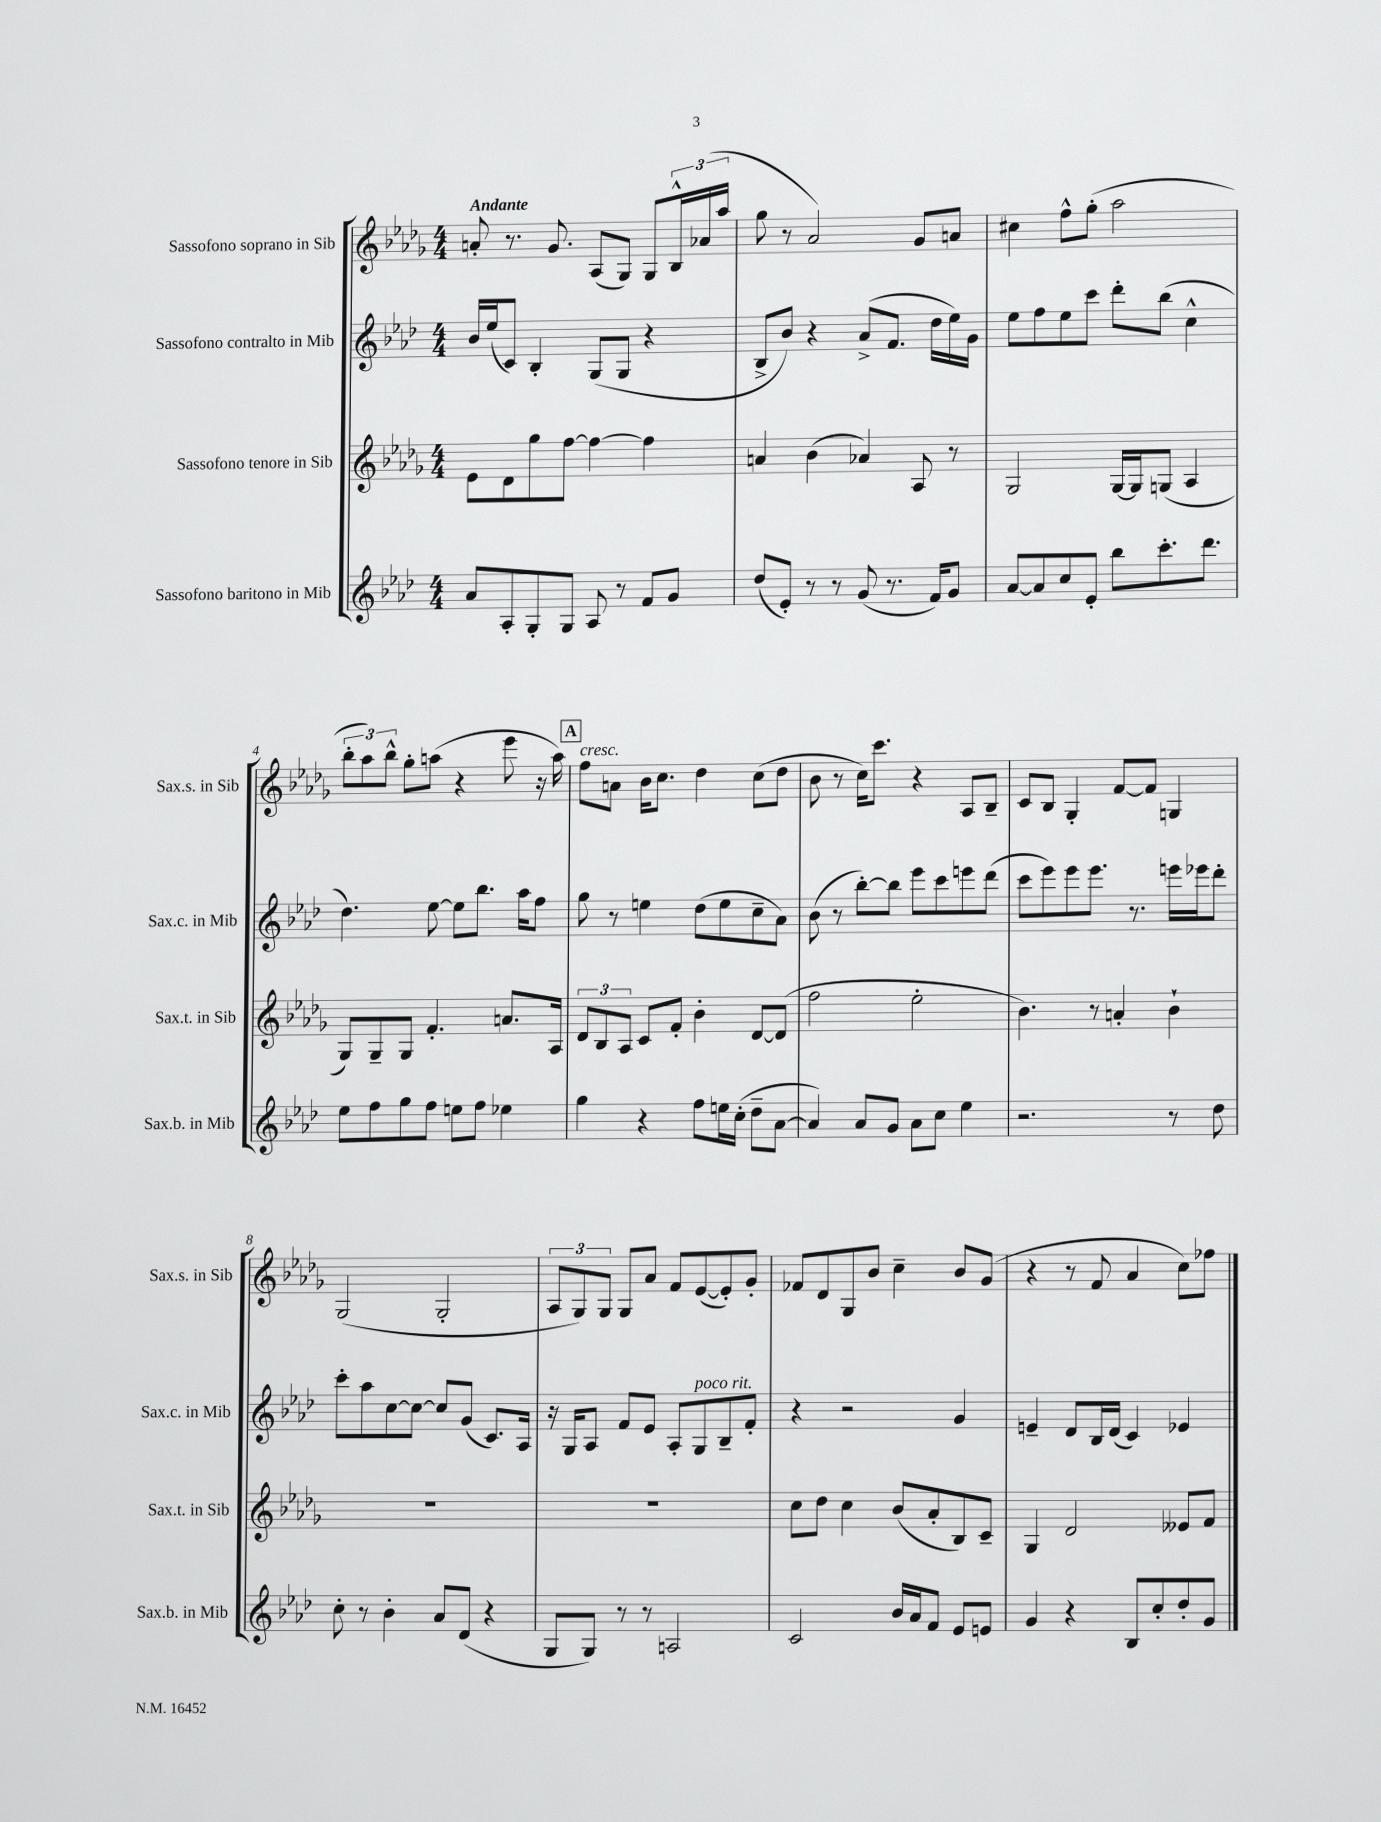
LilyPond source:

<<
\new StaffGroup <<
\new Staff = "s0" \with { instrumentName = "Sassofono soprano in Sib" shortInstrumentName = "Sax.s. in Sib" } {
    \clef treble \key des \major \numericTimeSignature \time 4/4 \tempo "Andante"
    a'8-. r8. ges'8. aes8( ges8) ges8 \tuplet 3/2 { bes16-^ aes'16( aes''16 } |
    ges''8 r8 aes'2) ges'8 a'8 |
    cis''4 f''8-^ ges''8-.( aes''2 |
    \tuplet 3/2 { bes''8-. aes''8) bes''8-^ } ges''8-. a''8( r4 ees'''8 r16 a''16) |
    \mark \markup { \box "A" } f''8^\markup { \italic "cresc." } a'8 bes'16 c''8. des''4 c''8( des''8 |
    bes'8 r8 c''16) c'''8. r4 aes8 bes8-- |
    c'8 bes8 ges4-. f'8~ f'8 g4 |
    ges2( ges2-. |
    \tuplet 3/2 { aes8 ges8) ges8 } ges8 aes'8 f'8 ees'8~( ees'8-.) ges'8-. |
    fes'8 des'8 ges8 bes'8 c''4-- bes'8 ges'8( |
    r4 r8 f'8 aes'4 c''8) fes''8 \bar "|." |
}
\new Staff = "s1" \with { instrumentName = "Sassofono contralto in Mib" shortInstrumentName = "Sax.c. in Mib" } {
    \clef treble \key aes \major \numericTimeSignature \time 4/4
    bes'16 ees''16( c'8) bes4-. g8( g8 r4 |
    bes8-> bes'8) r4 aes'8->( f'8. des''16 ees''16) g'16 |
    ees''8 f''8 ees''8 c'''8 des'''8-. bes''8( c''4-^ |
    des''4.) ees''8~ ees''8 bes''8. aes''16 f''8 |
    \mark \markup { \box "A" } g''8 r8 e''4 des''8( e''8 c''8-- aes'8) |
    bes'8( r8 bes''8~-.) bes''8 ees'''8 c'''8 e'''8 des'''8( |
    c'''8 ees'''8) ees'''8 ees'''8. r8. e'''16 ees'''16 des'''8-. |
    c'''8-. aes''8 c''8~ c''8~ c''8 g'8( c'8.) aes16 |
    r16 g16 aes8 f'8 ees'8 aes8-. g8^\markup { \italic "poco rit." } bes8-- f'8-. |
    r4 r2 g'4 |
    e'4-- des'8 bes16 des'16( c'4) ees'4 \bar "|." |
}
\new Staff = "s2" \with { instrumentName = "Sassofono tenore in Sib" shortInstrumentName = "Sax.t. in Sib" } {
    \clef treble \key des \major \numericTimeSignature \time 4/4
    ees'8 des'8 ges''8 f''8~ f''4~ f''4 |
    a'4 bes'4( aes'4) aes8 r8 |
    ges2 ges16~ ges16 g8( aes4 |
    ges8) ges8-- ges8 f'4.-. a'8. aes16 |
    \mark \markup { \box "A" } \tuplet 3/2 { des'8 bes8 aes8 } c'8 f'8-. bes'4-. des'8~ des'8( |
    f''2 ees''2-. |
    bes'4.) r8 a'4-. bes'4-! |
    R1 |
    R1 |
    c''8 des''8 c''4 bes'8( aes'8-. bes8) c'8-- |
    ges4 des'2 eeses'8 f'8 \bar "|." |
}
\new Staff = "s3" \with { instrumentName = "Sassofono baritono in Mib" shortInstrumentName = "Sax.b. in Mib" } {
    \clef treble \key aes \major \numericTimeSignature \time 4/4
    aes'8 aes8-. g8-. g8 aes8 r8 f'8 g'8 |
    des''8( ees'8-.) r8 r8 g'8( r8. f'16) g'8 |
    aes'8~ aes'8 c''8 ees'8-. bes''8 c'''8.-. des'''8. |
    ees''8 f''8 g''8 f''8 e''8 f''8 ees''4 |
    \mark \markup { \box "A" } g''4 r4 f''8 e''16 c''16-.( des''8-- aes'8~ |
    aes'4) aes'8 g'8 aes'8 c''8 ees''4 |
    r2. r8 des''8 |
    c''8-. r8 bes'4-. aes'8 des'8( r4 |
    g8 g8) r8 r8 a2 |
    c'2 bes'16 aes'16 f'8 ees'8 e'8 |
    g'4 r4 bes8 c''8-. des''8-. g'8 \bar "|." |
}
>>
>>
